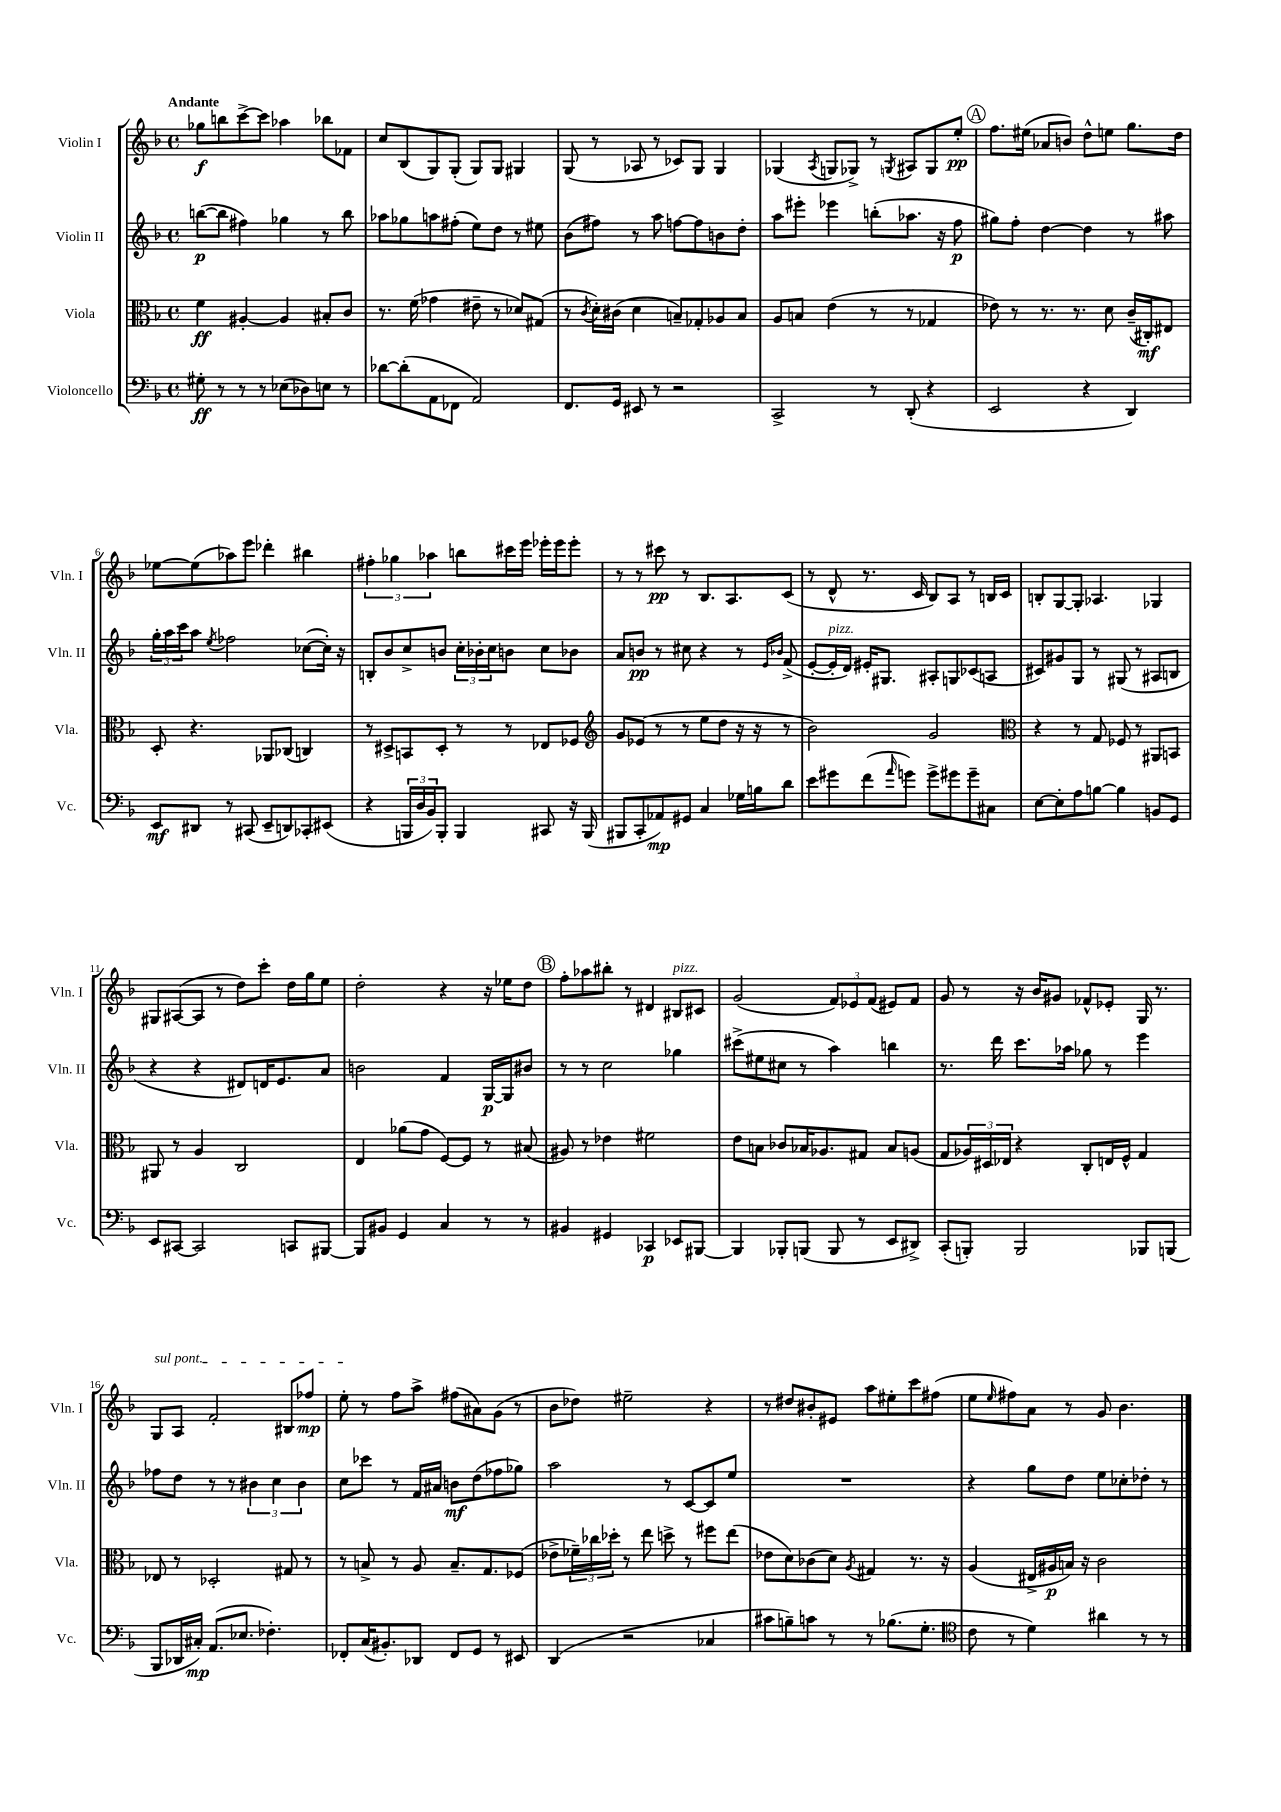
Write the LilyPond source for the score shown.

<<
\new StaffGroup <<
\new Staff = "s0" \with { instrumentName = "Violin I" shortInstrumentName = "Vln. I" } {
    \clef treble \key f \major \defaultTimeSignature \time 4/4 \tempo "Andante"
    ges''8\f b''8 c'''8~-> c'''8 aes''4 bes''8 fes'8 |
    c''8 bes8( g8) g8-.( g8) g8 gis4 |
    g8( r8 aes8 r8 ces'8) g8 g4 |
    ges4( \acciaccatura { a8 } g8 ges8->) r8 \acciaccatura { g8 } ais8 g8 e''8-.\pp |
    \mark \markup { \circle "A" } f''8. eis''16( aes'8 b'8) d''8-^ e''8 g''8. d''16 |
    ees''8~ ees''8( aes''8) e'''8 des'''4-. bis''4 |
    \tuplet 3/2 { fis''4-. ges''4 aes''4 } b''8 cis'''16 e'''16 ees'''16-. ees'''16 ees'''8-. |
    r8 r8 cis'''8\pp r8 bes8. a8. c'8( |
    r8 d'8-^ r8. c'16 bes8) a8 r8 b16 c'16 |
    b8-. g8~ g8-. aes4. ges4 |
    gis8 ais8~( ais8 r8 d''8) c'''8-. d''16 g''16 e''8 |
    d''2-. r4 r16 ees''16 d''8 |
    \mark \markup { \circle "B" } f''8-. aes''8 bis''8-. r8 dis'4 bis8^\markup { \italic "pizz." } cis'8 |
    g'2( \tuplet 3/2 { f'8) ees'8 f'8( } eis'8) f'8 |
    g'8 r8 r16 bes'16 gis'8 fes'8-^ ees'8-. g16 r8. |
    \once \override TextSpanner.bound-details.left.text = \markup { \italic "sul pont." } g8\startTextSpan a8 f'2-. bis8 fes''8\mp |
    e''8-.\stopTextSpan r8 f''8 a''8-> fis''8( ais'8) g'8( r8 |
    bes'8 des''8) eis''2-- r4 |
    r8 dis''8 bis'8-. eis'8 a''8 eis''8-. c'''8 fis''8( |
    e''8 \grace { e''16 } fis''8) a'8 r8 g'8 bes'4. \bar "|." |
}
\new Staff = "s1" \with { instrumentName = "Violin II" shortInstrumentName = "Vln. II" } {
    \clef treble \key f \major \defaultTimeSignature \time 4/4
    b''8~\p( b''8 fis''4) ges''4 r8 b''8 |
    aes''8 ges''8 a''8 fis''8-.( e''8) d''8 r8 eis''8 |
    bes'8( fis''8) r8 a''8 f''8~ f''8 b'8 d''8-. |
    a''8 eis'''8-. ees'''4 b''8-.( aes''8. r16 f''8\p |
    \mark \markup { \circle "A" } gis''8) f''8-. d''4~ d''4 r8 ais''8 |
    \tuplet 3/2 { g''16-. a''16 c'''16 } a''8 \acciaccatura { e''8 } fes''2 ces''8~( ces''16-.) r16 |
    b8-. bes'8 c''8-> b'8 \tuplet 3/2 { c''16-. bes'16-. c''16 } b'8 c''8 bes'8 |
    a'8 b'8\pp r8 cis''8 r4 r8 \grace { e'16 bes'16 } f'8->( |
    e'8~-. e'16-.^\markup { \italic "pizz." } d'16) eis'16-. gis8. ais8-. g8 ces'8( a8 |
    cis'8) gis'8 g8 r8 gis8( r8 ais8 b8 |
    r4 r4 dis'8) d'16 e'8. a'8 |
    b'2 f'4 g16~\p g16 bis'8 |
    \mark \markup { \circle "B" } r8 r8 c''2 ges''4 |
    cis'''8->( eis''8 cis''8 r8 a''4) b''4 |
    r8. d'''16 c'''8. aes''16 ges''8 r8 e'''4 |
    fes''8 d''8 r8 r8 \tuplet 3/2 { bis'4 c''4 bis'4 } |
    c''8 ces'''8 r8 f'16 ais'16 b'8\mf d''8( fes''8 ges''8) |
    a''2 r8 c'8~ c'8 e''8 |
    R1 |
    r4 g''8 d''8 e''8 ces''8-. des''8-. r8 \bar "|." |
}
\new Staff = "s2" \with { instrumentName = "Viola" shortInstrumentName = "Vla." } {
    \clef alto \key f \major \defaultTimeSignature \time 4/4
    f'4\ff ais4~-. ais4 bis8-. c'8 |
    r8. f'16( ges'4 eis'8-- r8 des'8) gis8( |
    r8 \acciaccatura { c'8 } d'16-.) cis'16( d'4 b8--) ges8-. aes8 b8 |
    a8 b8 e'4( r8 r8 ges4 |
    \mark \markup { \circle "A" } ees'8) r8 r8. r8. d'8 c'16--( cis16-.\mf) eis8 |
    d8-. r4. aes,8 ces8( c4) |
    r8 dis8-> b,8 dis8-. r8 r8 ees8 fes8 |
    \clef treble g'8 ees'8( r8 r8 e''8 d''8 r16 r16 r8 |
    bes'2) g'2 |
    \clef alto r4 r8 g8 fes8 r8 ais,8 b,8 |
    ais,8 r8 a4 c2 |
    e4 aes'8( g'8 f8~) f8 r8 bis8( |
    \mark \markup { \circle "B" } ais8) r8 ees'4 fis'2 |
    e'8 b8 ces'8 bes16 aes8. gis8 bes8 a8( |
    g8 \tuplet 3/2 { aes16) dis16 ees16 } r4 c8-. e16 f16-^ g4 |
    ees8 r8 des2-. gis8 r8 |
    r8 b8-> r8 a8 b8.-- g8. fes8( |
    ees'8-> \tuplet 3/2 { fes'16--) ces''16 des''16-. } r8 e''8 d''8-> r8 fis''8 e''8( |
    ees'8 d'8) ces'8( d'8) \acciaccatura { a8 } gis4 r8. r16 |
    a4( eis16-> ais16\p b16) r16 c'2 \bar "|." |
}
\new Staff = "s3" \with { instrumentName = "Violoncello" shortInstrumentName = "Vc." } {
    \clef bass \key f \major \defaultTimeSignature \time 4/4
    gis8-.\ff r8 r8 r8 ees8( des8) e8 r8 |
    des'8~ des'8-.( a,8 fes,8 a,2) |
    f,8. g,16 eis,8 r8 r2 |
    c,2-> r8 d,8-.( r4 |
    \mark \markup { \circle "A" } e,2 r4 d,4) |
    e,8\mf dis,8 r8 cis,8( e,8-- d,8) ces,8-. eis,8( |
    r4 \tuplet 3/2 { b,,16 d16 bes,16) } b,,8-. b,,4 cis,8 r16 b,,16( |
    bis,,8 c,8-. aes,8\mp) gis,8 c4 ges16 b16 d'8 |
    e'8 gis'8 f'8( \grace { a'16 } g'8) g'8-> gis'8 gis'8-- cis8 |
    e8~ e8-. a8 b8~ b4 b,8 g,8 |
    e,8 cis,8~ cis,2 c,8 bis,,8~ |
    bis,,8 bis,8 g,4 c4 r8 r8 |
    \mark \markup { \circle "B" } bis,4 gis,4 ces,4\p ees,8 bis,,8~ |
    bis,,4 bes,,8-. b,,8( b,,8 r8 e,8 dis,8->) |
    c,8-.( b,,8-.) b,,2 bes,,8 b,,8( |
    bes,,8 des,16 cis16-.\mp) a,8.( ees8. fes4.-.) |
    fes,8-. c16( bis,8.-.) des,8 fes,8 g,8 r8 eis,8 |
    d,4( r2 ces4 |
    cis'8 b8--) c'8 r8 r8 bes8.( g8.-. |
    \clef tenor c'8 r8 d'4) ais'4 r8 r8 \bar "|." |
}
>>
>>
